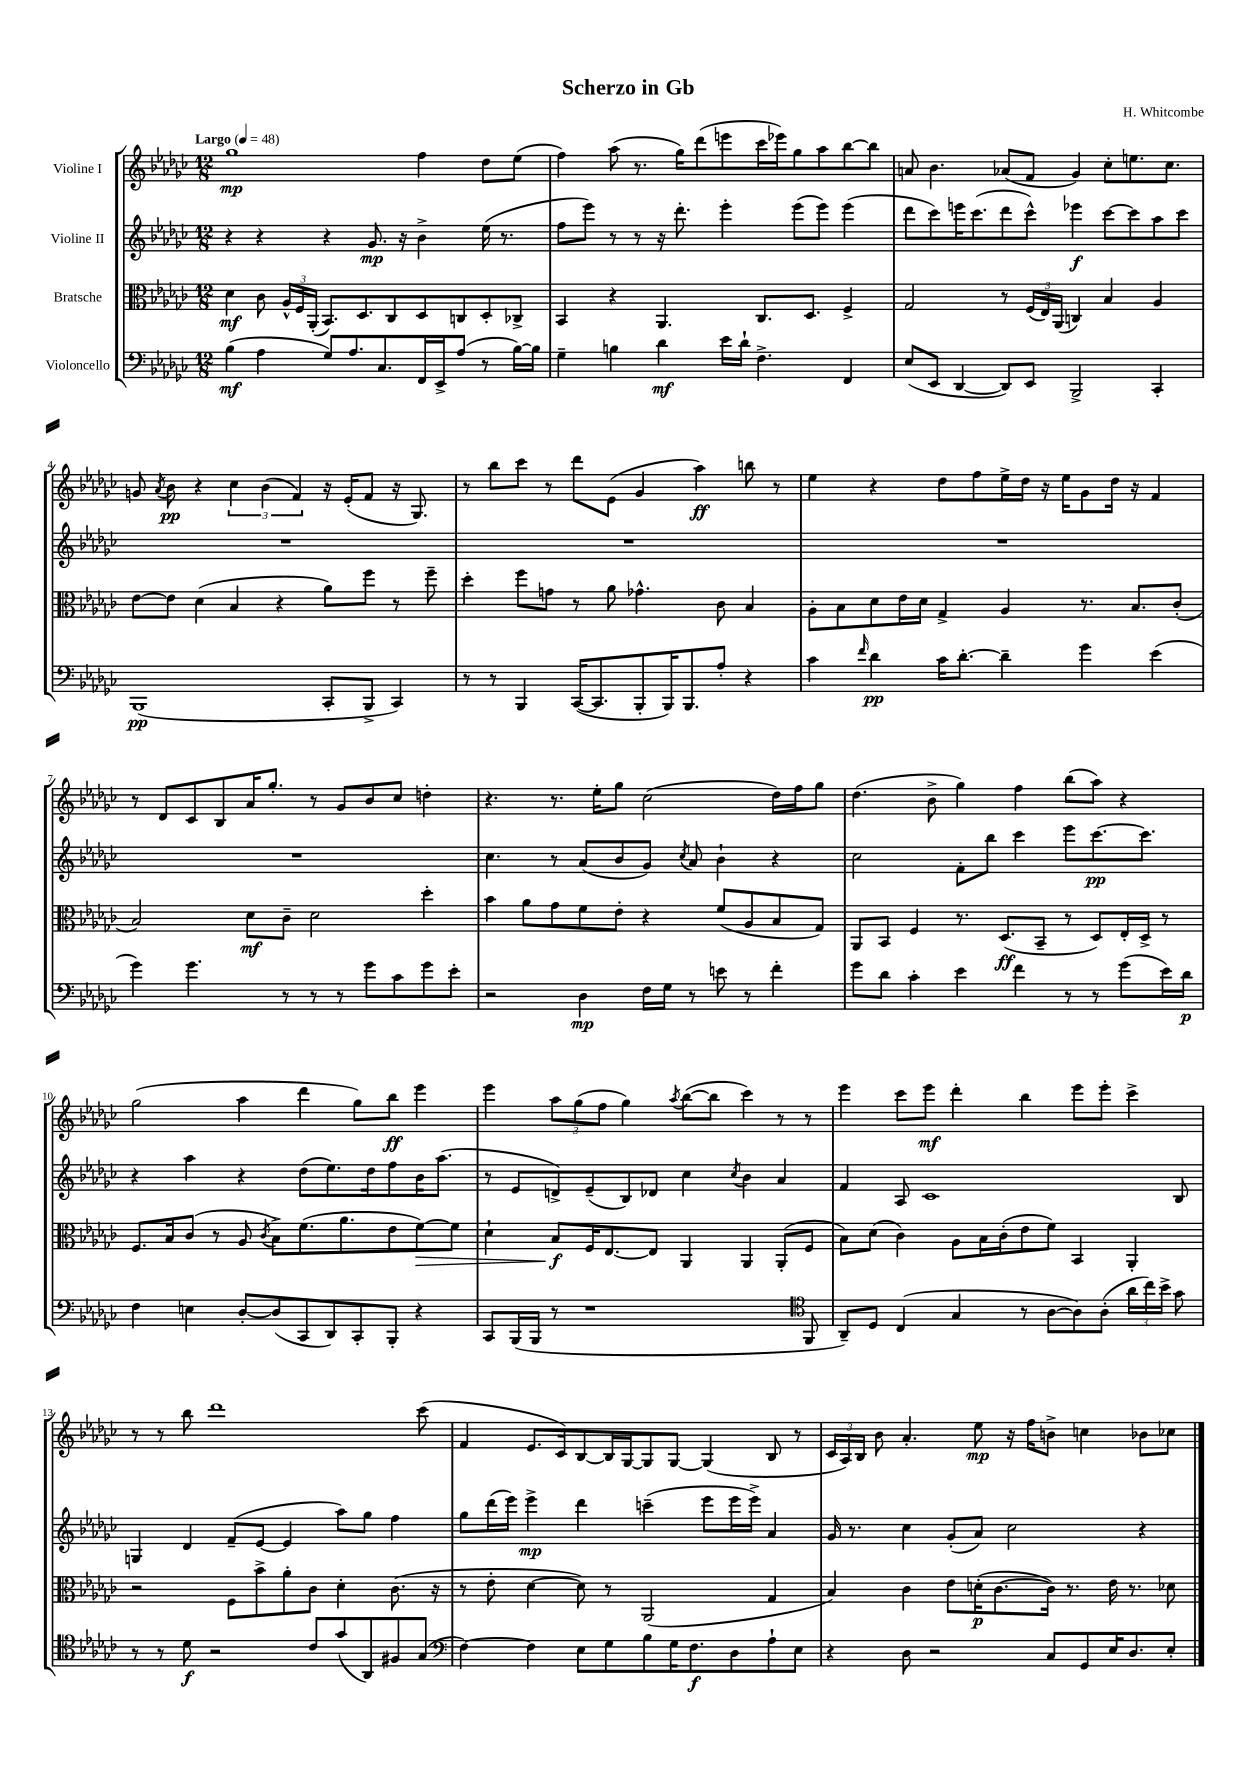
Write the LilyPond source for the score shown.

\header { title = "Scherzo in Gb" composer = "H. Whitcombe" }
<<
\new StaffGroup <<
\new Staff = "s0" \with { instrumentName = "Violine I" } {
    \clef treble \key ges \major \numericTimeSignature \time 12/8 \tempo "Largo" 4 = 48
    \autoBeamOff ges''1\mp f''4 des''8[ ees''8]( |
    f''4) aes''8( r8. ges''16[) des'''8( e'''8 ces'''16 ees'''16) ges''8 aes''8 bes''8~ bes''8] |
    a'8 bes'4. aes'8[( f'8] ges'4) ces''8[-. e''8. ces''8.] |
    g'8 \acciaccatura { aes'8 } bes'8\pp r4 \tuplet 3/2 { ces''4 bes'4( f'4) } r16 ees'16[-.( f'8] r16 ges8.) |
    r8 bes''8[ ces'''8] r8 des'''8[ ees'8]( ges'4 aes''4\ff) b''8 r8 |
    ees''4 r4 des''8[ f''8 ees''16-> des''16] r16 ees''16[ ges'8 des''16] r16 f'4 |
    r8 des'8[ ces'8 bes8 aes'16 ges''8.]-. r8 ges'8[ bes'8 ces''8] d''4-. |
    r4. r8. ees''16[-. ges''8] ces''2( des''16[) f''16 ges''8] |
    des''4.( bes'8-> ges''4) f''4 bes''8[( aes''8]) r4 |
    ges''2( aes''4 des'''4 ges''8[) bes''8]\ff ees'''4 |
    ees'''4 \tuplet 3/2 { aes''8[ ges''8( f''8] } ges''4) \acciaccatura { aes''8 } bes''8[~( bes''8] ces'''4) r8 r8 |
    ees'''4 ces'''8[ ees'''8]\mf des'''4-. bes''4 ees'''8[ ees'''8]-. ces'''4-> |
    r8 r8 bes''8 des'''1 ces'''8( |
    f'4 ees'8.[ ces'16) bes8~ bes16 ges16~ ges8 ges8]~ ges4( bes8 r8 |
    \tuplet 3/2 { ces'16[ aes16) bes16] } bes'8 aes'4.-. ees''8\mp r16 f''16[ b'8]-> c''4 bes'8[ ces''8] \bar "|." |
}
\new Staff = "s1" \with { instrumentName = "Violine II" } {
    \clef treble \key ges \major \numericTimeSignature \time 12/8
    \autoBeamOff r4 r4 r4 ges'8.\mp r16 bes'4-> ees''16( r8. |
    f''8[ ees'''8]) r8 r8 r16 des'''8.-. ees'''4-. ees'''8[( ees'''8]) ees'''4( |
    des'''8[ ces'''8) e'''16 ces'''8.( des'''8 ces'''8]-^) ees'''4\f ces'''8[~ ces'''8 aes''8 ces'''8] |
    R1. |
    R1. |
    R1. |
    R1. |
    ces''4. r8 aes'8[( bes'8 ges'8]) \acciaccatura { ces''8 } aes'8 bes'4-! r4 |
    ces''2 f'8[-. bes''8] ces'''4 ees'''8[ ces'''8.~\pp ces'''8.] |
    r4 aes''4 r4 des''8[( ees''8.) des''16 f''8 bes'16 aes''8.]( |
    r8 ees'8[ d'8->) ees'8--( bes8) des'8] ces''4 \acciaccatura { ces''8 } bes'4 aes'4 |
    f'4 aes8 ces'1 bes8 |
    g4 des'4 f'8[--( ees'8]~ ees'4 aes''8[) ges''8] f''4 |
    ges''8[ des'''16( ees'''16]) ees'''4->\mp des'''4 c'''4--( ees'''8[ ees'''16 ees'''16]->) aes'4 |
    ges'16 r8. ces''4 ges'8[-.( aes'8]) ces''2 r4 \bar "|." |
}
\new Staff = "s2" \with { instrumentName = "Bratsche" } {
    \clef alto \key ges \major \numericTimeSignature \time 12/8
    \autoBeamOff des'4\mf ces'8 \tuplet 3/2 { aes16[-^ f16 aes,16]-.( } bes,8.[) des8. ces8 des8 c8 des8-. ces8]-> |
    bes,4 r4 aes,4. ces8.[ des8.] f4-> |
    ges2 r8 \tuplet 3/2 { f16[( ees16) aes,16]( } c4) bes4 aes4 |
    ees'8[~ ees'8] des'4( bes4 r4 aes'8[) f''8] r8 f''8-- |
    des''4-. f''8[ g'8] r8 aes'8 ges'4.-^ ces'8 bes4 |
    aes8[-. bes8 des'8 ees'16 des'16] ges4-> aes4 r8. bes8.[ ces'8]-.( |
    bes2) des'8[\mf ces'8]-- des'2 des''4-. |
    bes'4 aes'8[ ges'8 f'8 ees'8]-. r4 f'8[( aes8 bes8 ges8]) |
    aes,8[ bes,8] f4 r8. des8.[\ff( bes,8]-- r8 des8[) ees16-. des16]-> r8 |
    f8.[ bes16 ces'8]( r8 aes8 \acciaccatura { ces'8 } bes8[->) f'8.( aes'8. ees'8 f'8~\>) f'8] |
    des'4-! bes8[\f\! f16 ees8.~ ees8] aes,4 aes,4 aes,8[-.( f8] |
    bes8[) des'8]( ces'4) aes8[ bes16 ces'16-.( ees'8 f'8]) bes,4 aes,4-. |
    r2 f8[ bes'8-> aes'8-. ces'8] des'4-. ces'8.( r16 |
    r8 ees'8-. des'4~ des'8) r8 aes,2( ges4 |
    bes4) ces'4 ees'8[ d'16-.\p( ces'8.~ ces'16]) r8. ees'16 r8. des'8 \bar "|." |
}
\new Staff = "s3" \with { instrumentName = "Violoncello" } {
    \clef bass \key ges \major \numericTimeSignature \time 12/8
    \autoBeamOff bes4\mf( aes4 ges8[) aes8. ces8. f,16 ees,16-> aes8]( r8 bes16[~) bes16] |
    ges4-- b4 des'4\mf ees'16[ des'16]-! f4.-> f,4 |
    ees8[( ees,8] des,4~ des,8[) ees,8] bes,,2-> ces,4-. |
    bes,,1\pp( ces,8[-. bes,,8]-> ces,4) |
    r8 r8 bes,,4 ces,16[~( ces,8. bes,,8-. bes,,16) bes,,8. aes8]-. r4 |
    ces'4 \grace { f'16 } des'4\pp ces'16[ des'8.]~-. des'4-- ges'4 ees'4( |
    ges'4) ges'4. r8 r8 r8 ges'8[ ces'8 ges'8 ees'8]-. |
    r2 des4\mp f16[ ges16] r8 e'8 r8 f'4-. |
    ges'8[ des'8] ces'4-. ees'4 f'4 r8 r8 ges'8[( ees'16) des'16]\p |
    f4 e4 des8[~-. des8( ces,8 des,8) ces,8-. bes,,8]-. r4 |
    ces,8[ bes,,16( bes,,16] r8 r1 \clef tenor f,8 |
    aes,8[--) des8] ces4( ges4 r8 aes8[~ aes8) aes8]-.( \tuplet 3/2 { aes'16[ ces''16) bes'16]-> } ges'8 |
    r8 r8 des'8\f r2 ces'8[ ges'8( aes,8) fis8 ges8]( |
    \clef bass f4~) f4 ees8[ ges8 bes8 ges16 f8.\f des8 aes8-! ees8] |
    r4 des8 r2 ces8[ ges,8 ees16 des8. ees8]-. \bar "|." |
}
>>
>>
